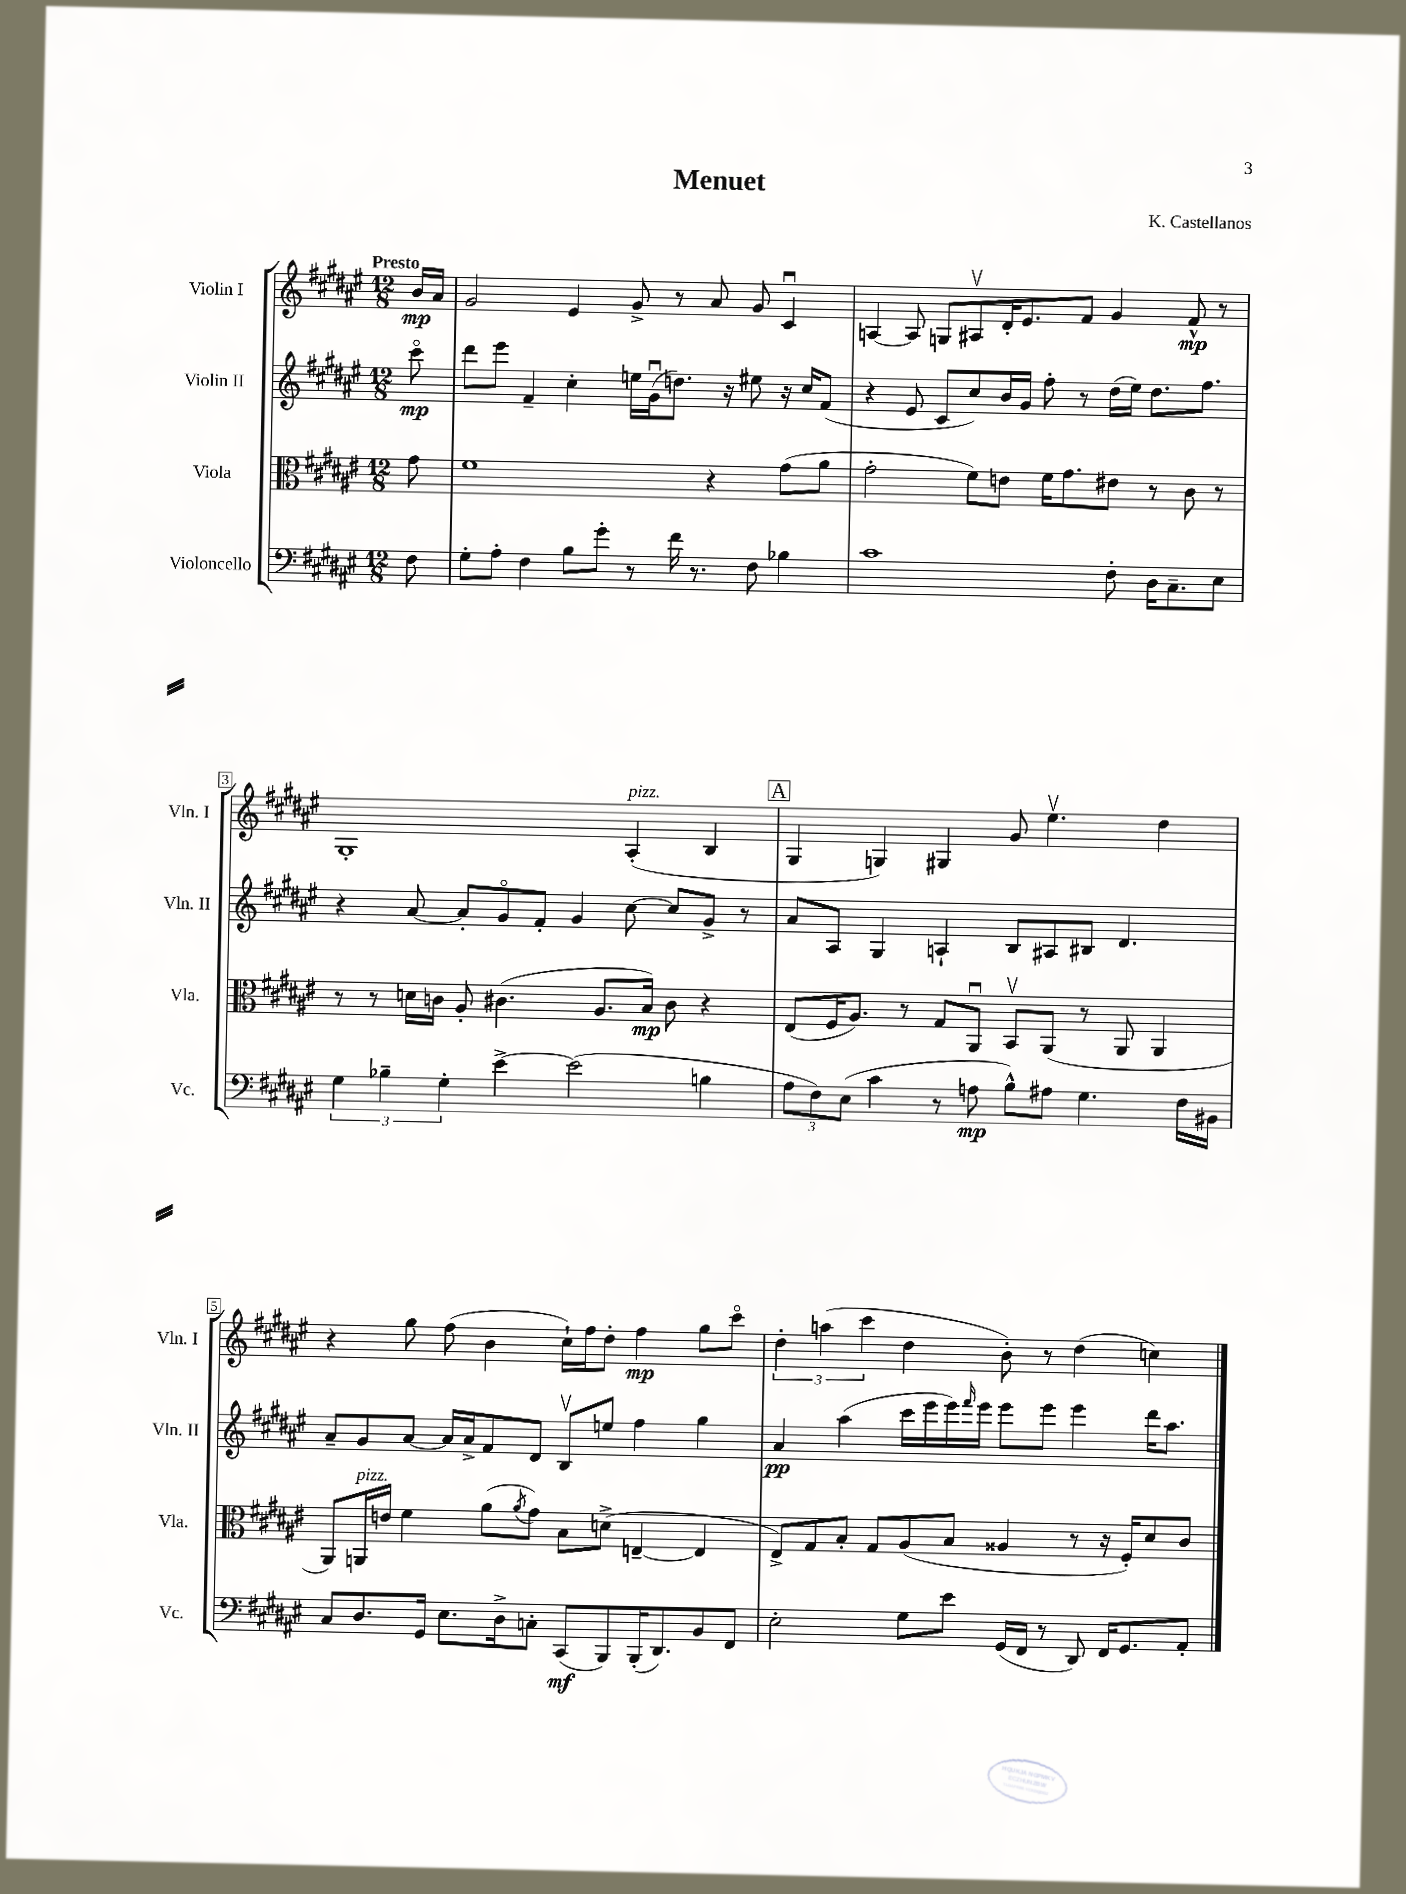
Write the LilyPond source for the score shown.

\header { title = "Menuet" composer = "K. Castellanos" }
<<
\new StaffGroup <<
\new Staff = "s0" \with { instrumentName = "Violin I" shortInstrumentName = "Vln. I" } {
    \clef treble \key fis \major \numericTimeSignature \time 12/8 \partial 8 \tempo "Presto"
    b'16\mp ais'16 |
    gis'2 eis'4 gis'8-> r8 ais'8 gis'8 cis'4\downbow |
    a4~ a8 g8 ais8\upbow dis'16-. eis'8. fis'8 gis'4 fis'8-^\mp r8 |
    gis1-. ais4-.^\markup { \italic "pizz." }( b4 |
    \mark \markup { \box "A" } gis4 g4) gis4 gis'8 eis''4.\upbow dis''4 |
    r4 gis''8 fis''8( b'4 cis''16-!) fis''16 dis''8-. fis''4\mp gis''8 cis'''8\flageolet |
    \tuplet 3/2 { dis''4-. a''4( cis'''4 } dis''4 b'8-.) r8 dis''4( c''4) \bar "|." |
}
\new Staff = "s1" \with { instrumentName = "Violin II" shortInstrumentName = "Vln. II" } {
    \clef treble \key fis \major \numericTimeSignature \time 12/8 \partial 8
    cis'''8\flageolet\mp |
    dis'''8 eis'''8 fis'4-- cis''4-. e''16 gis'16\downbow( d''8.) r16 eis''8 r16 cis''16 fis'8( |
    r4 eis'8 cis'8 cis''8) b'16 gis'16 fis''8-. r8 dis''16( eis''16) dis''8. fis''8. |
    r4 ais'8~ ais'8-. gis'8\flageolet fis'8-. gis'4 cis''8~ cis''8 gis'8-> r8 |
    \mark \markup { \box "A" } ais'8 ais8 gis4 a4-! b8 ais8 bis8 dis'4. |
    ais'8-- gis'8 ais'8~ ais'16 ais'16-> fis'8 dis'8 b8\upbow e''8 fis''4 gis''4 |
    ais'4\pp ais''4( cis'''16 eis'''16 eis'''16) \grace { fis'''16 } eis'''16 eis'''8 eis'''8 eis'''4 dis'''16 ais''8. \bar "|." |
}
\new Staff = "s2" \with { instrumentName = "Viola" shortInstrumentName = "Vla." } {
    \clef alto \key fis \major \numericTimeSignature \time 12/8 \partial 8
    gis'8 |
    fis'1 r4 gis'8( ais'8 |
    gis'2-. fis'8) e'8 fis'16 gis'8. eis'8 r8 cis'8 r8 |
    r8 r8 d'16 c'16 ais8-. cis'4.( ais8. b16\mp) cis'8 r4 |
    \mark \markup { \box "A" } eis8( fis16 ais8.) r8 gis8 ais,8\downbow b,8\upbow ais,8( r8 ais,8 ais,4 |
    ais,8) a,16^\markup { \italic "pizz." } e'16 fis'4 ais'8( \acciaccatura { ais'8 } gis'8) b8 d'8->( e4~-- e4 |
    eis8->) gis8 b8-. gis8 ais8( b8 aisis4 r8 r16 fis16-.) dis'8 cis'8 \bar "|." |
}
\new Staff = "s3" \with { instrumentName = "Violoncello" shortInstrumentName = "Vc." } {
    \clef bass \key fis \major \numericTimeSignature \time 12/8 \partial 8
    fis8 |
    gis8-. ais8-. fis4 b8 gis'8-. r8 fis'16 r8. fis8 bes4 |
    cis'1 fis8-. dis16 cis8.-- eis8 |
    \tuplet 3/2 { gis4 bes4-- gis4-. } eis'4~-> eis'2( b4 |
    \mark \markup { \box "A" } \tuplet 3/2 { ais8 fis8) eis8( } cis'4 r8 a8\mp b8-^) ais8 gis4. fis16 bis,16 |
    cis8 dis8. gis,16 eis8. dis16-> c8-. cis,8\mf( b,,8) b,,16-.( dis,8.) b,8 fis,8 |
    eis2-. gis8 eis'8 gis,16( fis,16 r8 dis,8) fis,16 gis,8. ais,8-. \bar "|." |
}
>>
>>
\layout { \context { \Score \override BarNumber.stencil = #(make-stencil-boxer 0.1 0.3 ly:text-interface::print) } }
